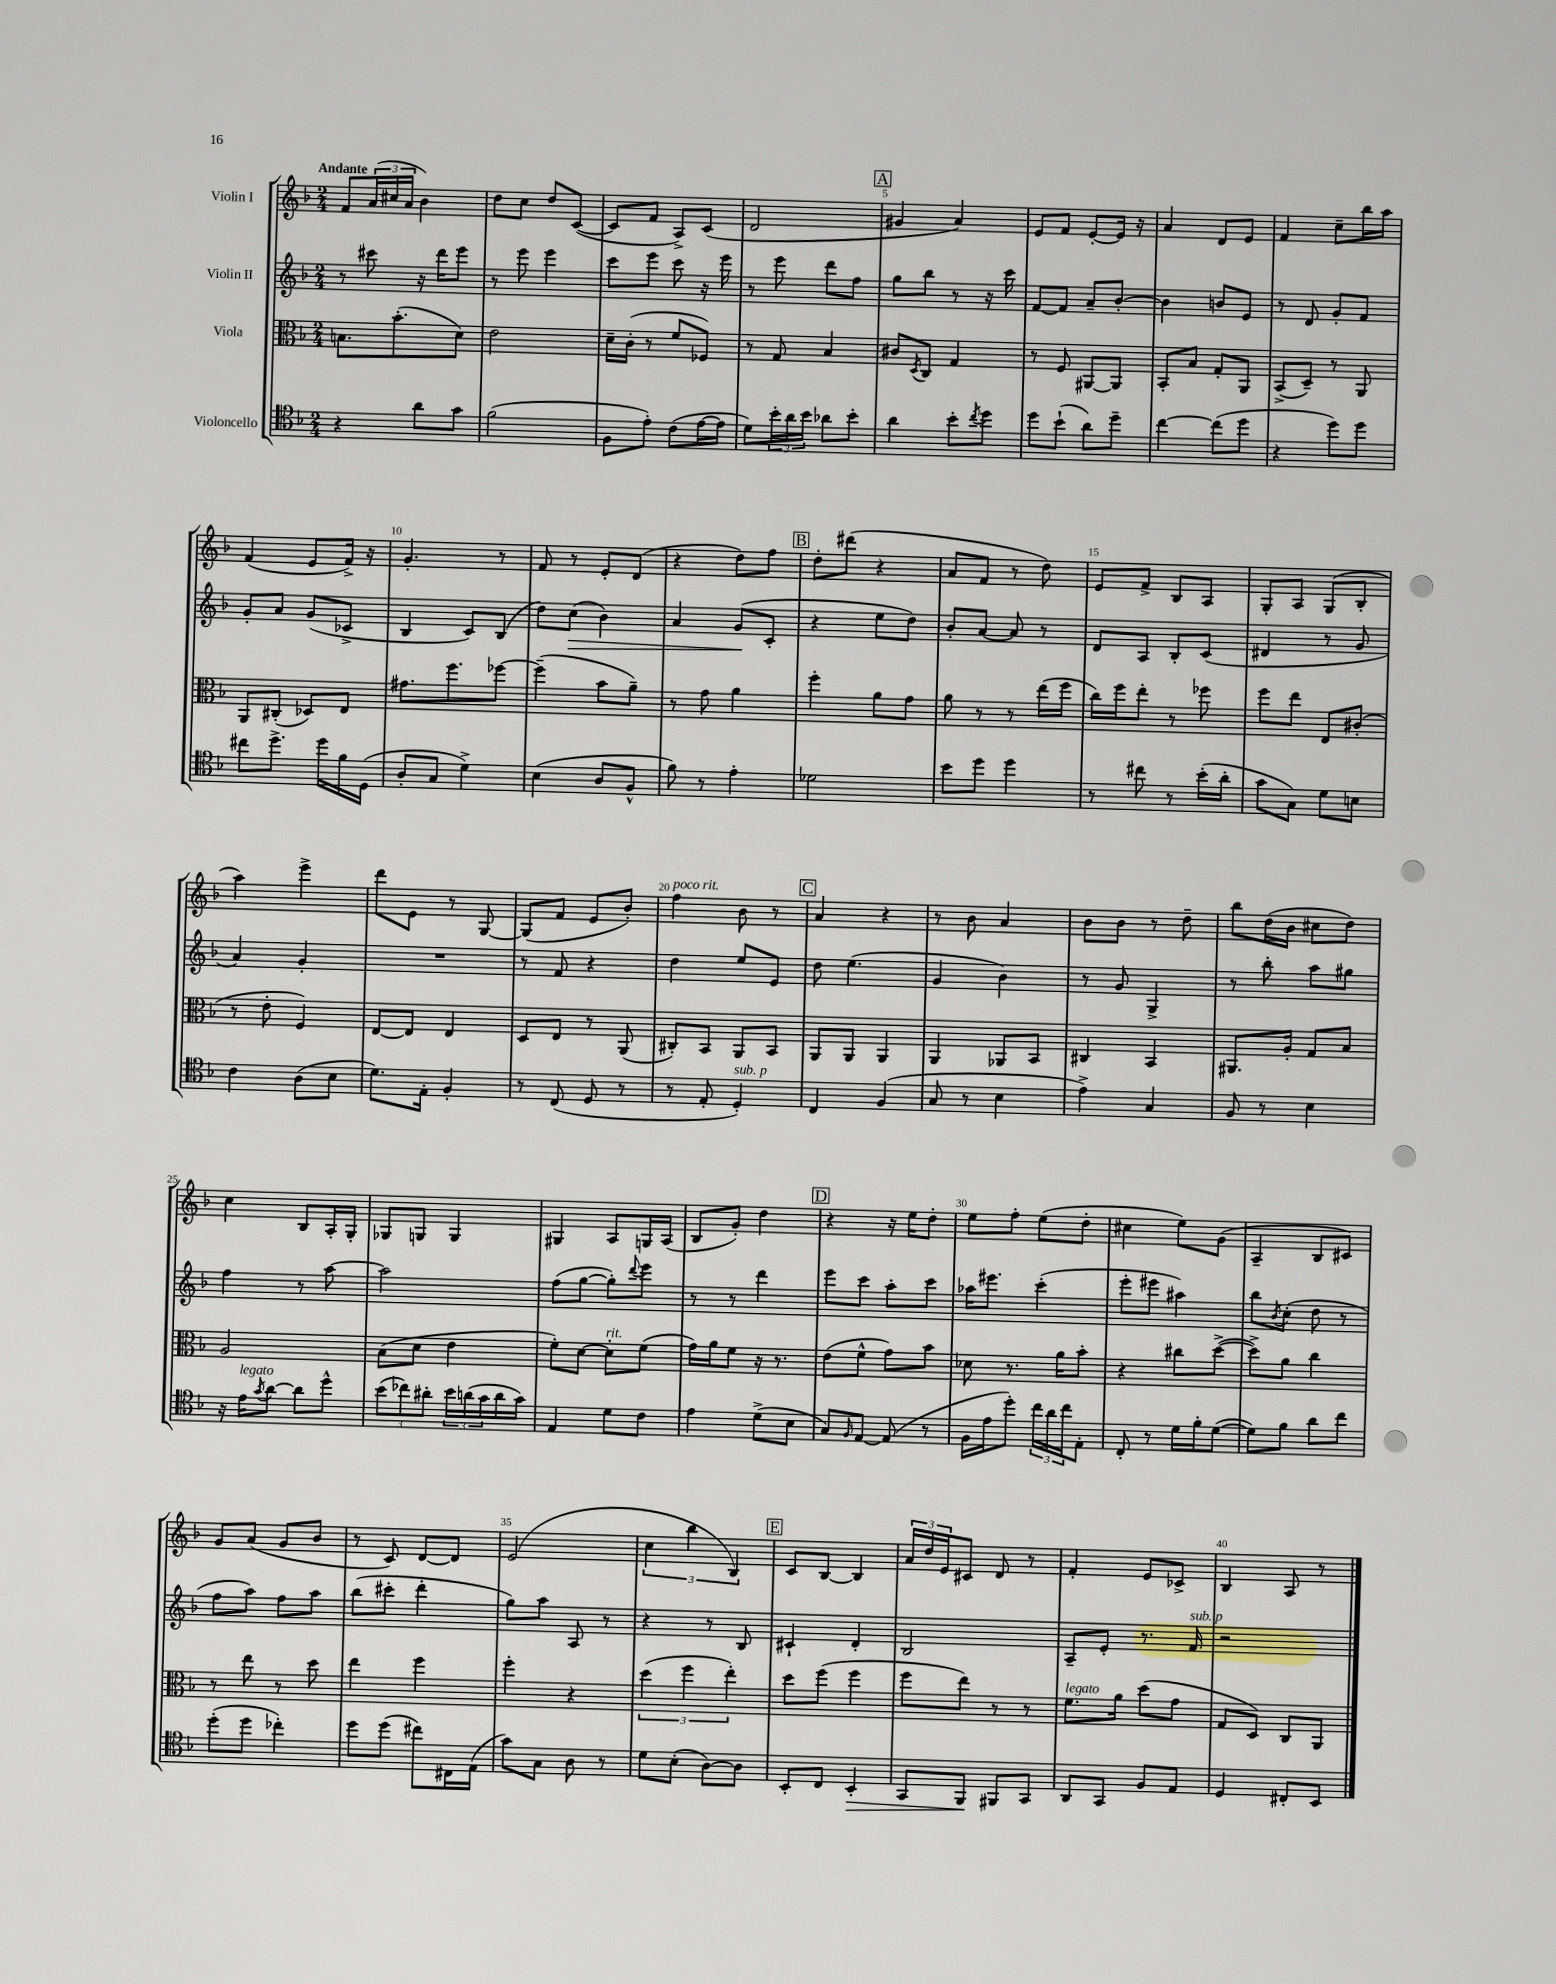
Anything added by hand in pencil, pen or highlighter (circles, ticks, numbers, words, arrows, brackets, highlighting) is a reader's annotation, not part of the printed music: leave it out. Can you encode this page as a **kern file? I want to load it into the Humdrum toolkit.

**kern	**kern	**kern	**kern
*staff4	*staff3	*staff2	*staff1
*clefC4	*clefC3	*clefG2	*clefG2
*k[b-]	*k[b-]	*k[b-]	*k[b-]
*M2/4	*M2/4	*M2/4	*M2/4
4r	8.B	8r	8f
.	.	8ccc#	(24a
.	.	.	24cc#
.	(8.b-'	.	.
.	.	.	24a
8a	.	16r	4b-)
.	.	16ddd	.
8g	8d)	8eee	.
=	=	=	=
(2f	2e	8r	8dd
.	.	8eee	8cc
.	.	4eee	8dd
.	.	.	([8c
=	=	=	=
8F	16d~	8ccc	8c]
.	(16c'	.	.
8e')	8r	8eee	8f
(8c	8f	8ccc	8A^)
[16e	8F-)	16r	(8c
16e]	.	16eee	.
=	=	=	=
8d)	8r	8r	2d
24b-'	8G	8eee	.
24a	.	.	.
24b-	.	.	.
8a-	4B-	8ddd	.
8b-'	.	8ff	.
=	=	=	=
4a	8c#	8gg	4g#
.	8qD	.	.
.	8C	8bb-	.
8b-'	4G	8r	4a)
8qcc	.	.	.
8dd	.	16r	.
.	.	16ccc	.
=	=	=	=
8dd	8r	[8f	8e
(8b-`	8F	8f]	8f
8a)	[8AA#	8a~	[8e'
8dd~	8AA#]	[8b-'	16e]
.	.	.	16r
=	=	=	=
[4cc	8BB-'	4b-]	4a
.	8B-	.	.
(8cc]	8G'	8b	8d
8dd	8AA	8e	8e
=	=	=	=
4r	(8BB-^	8r	4f
.	8D~)	8d	.
8dd)	8r	8g'	8cc~
8dd	8AA	8f	16bb-
.	.	.	16aa
=	=	=	=
8cc#	8AA	8g'	(4f
8.dd^	(8C#'	8a	.
.	8D-)	(8g	8e
16dd	.	.	.
16f	8E	8c-^	16f^)
(16D	.	.	16r
=	=	=	=
8A'	8.g#	4B-	4.g'
8G	.	.	.
.	8.ff	.	.
4d^)	.	8c)	.
.	[8ff-	(8B-	8r
=	=	=	=
(4B-	(4ff-~]	8dd)	8f
.	.	(8cc	8r
8A	8b-	4b-)	8e'
8F^^	8a~)	.	(8d
=	=	=	=
8f)	8r	4a	4r
8r	8g	.	.
4e'	4a	(8g	8dd)
.	.	8c'	8ff
=	=	=	=
2d-	4ff'	4r	8dd'
.	.	.	(8ddd#
.	8a	8ee	4r
.	8g	8dd)	.
=	=	=	=
8b-	8a	8b-'	8a
8dd	8r	[8a	8f
4dd	8r	8a]	8r
.	(16ee	8r	8dd)
.	16ff	.	.
=	=	=	=
8r	16cc)	8d	8e
.	16ff	.	.
8cc#	8ee'	8A	8f^
8r	8r	8B-'	8B-
(16b-'	8ff-	(8c	8A
16a'	.	.	.
=	=	=	=
8g	8ff	4d#	8G'
8G)	8ee	.	8A
8d	8E	8r	(8G
8B	(8c#'	8g	8B-'
=	=	=	=
4c	8r	4a)	4aa)
.	8e'	.	.
(8A	4F)	4g'	4eee^
8B-	.	.	.
=	=	=	=
8.d)	[8E	2r	8ddd
.	8E]	.	8e
16E'	.	.	.
4F'	4E	.	8r
.	.	.	[8G
=	=	=	=
8r	8D	8r	(8G]
(8C	8E	8f	8f
8D	8r	4r	8e
8r	(8AA	.	8b-')
=	=	=	=
8r	8C#')	4dd	4ff
8E'	8BB-	.	.
4D')	8AA	8ee	8b-
.	8BB-	8e	8r
=	=	=	=
4C	8AA	8dd	4a
.	8AA	(4.ee	.
(4F	4AA	.	4r
=	=	=	=
8G	4AA	4g	8r
8r	.	.	8b-
4B-	8AA-	4b-)	4a
.	8BB-	.	.
=	=	=	=
4e^)	4C#	8r	8b-
.	.	8g	8b-
4G	4BB-	4G^	8r
.	.	.	8dd~
=	=	=	=
8F	8.AA#	8r	8bb-
8r	.	8bb-'	(16dd
.	16A'	.	16b-
4B-	8G	8aa	8cc#
.	8B-	8gg#	8dd)
=	=	=	=
16r	2A	4ff	4cc
16e	.	.	.
8qg	.	.	.
[8a	.	.	.
8a]	.	8r	8B-
8dd^^	.	[8aa	16A'
.	.	.	16G'
=	=	=	=
(12b-	(8B-	2aa]	8G-
12cc-)	.	.	.
.	8d	.	8G
12a#'	.	.	.
24b-	4e	.	4G
(24a	.	.	.
24g	.	.	.
16a	.	.	.
16g)	.	.	.
=	=	=	=
4E	8f')	(8ff	4G#
.	[8d	[8gg	.
8d	8d']	8gg'])	8A
.	.	8qqddd	.
8c	(8f	8eee	16G
.	.	.	(16A
=	=	=	=
4e	16g)	8r	8B-
.	16a	.	.
.	8f	8r	8g')
(8d^	16r	4ddd	4dd
.	8.r	.	.
8B-	.	.	.
=	=	=	=
8G)	(8e	8eee	4r
16qqF	.	.	.
[8E	8f^^	8ccc	.
(8E]	8g)	8aa'	16r
.	.	.	16ee
8r	8b-	8ccc	8dd'
=	=	=	=
16F	8d-	16aa-	8ee
16e	.	8.eee#	.
8dd')	8.r	.	8ff'
24cc	.	(4ccc'	(8ee
24a	.	.	.
.	16a	.	.
24cc	.	.	.
8E'	8b-'	.	8dd'
=	=	=	=
8C'	4r	8eee'	4cc#
8r	.	8eee#	.
16d	8cc#	4aa#)	8ee)
16f'	.	.	.
([8d	([8dd^	.	(8g
=	=	=	=
8d])	8dd^])	8bb-	4A~
.	.	8qb-	.
8f	8a	(8cc'	.
8a	4cc	8dd	8B-
8cc	.	8r	8c#)
=	=	=	=
(8dd'	8r	8ff	8g
8dd	8ee	8aa)	(8a
4cc-')	8r	8ff	8g
.	8dd	8aa	8b-
=	=	=	=
8dd	4ee	(8bb-	8r
(8dd	.	8ccc#'	8c)
8cc#)	4ff	4ddd'	[8d
16C#	.	.	8d]
(16E	.	.	.
=	=	=	=
8g)	4ff'	8gg)	(2e
8G	.	8aa	.
8A	4r	8A	.
8r	.	8r	.
=	=	=	=
8d	(6dd	4r	6cc
(8B-'	.	.	.
.	6ff	.	6bb-
[8A)	.	8r	.
.	6ee')	.	6B-)
8A]	.	8B-	.
=	=	=	=
8BB-'	8dd	4c#`	8c
8C	(8ff	.	[8B-
4BB-'	4ff	4d'	4B-]
=	=	=	=
8GG	8ff	2B-	24a
.	.	.	24dd
.	.	.	24e
8FF	8ee)	.	8c#
8FF#	8r	.	8d
8GG	8r	.	8r
=	=	=	=
8AA	8.f	8A~	4f'
8GG	.	8e'	.
.	16a	.	.
8F	(8dd	8.r	8e
8E	8g	.	8c-^
.	.	16f	.
=	=	=	=
4D	8G	2r	4B-
.	8D)	.	.
8C#'	8C	.	8A
8BB-	8AA	.	8r
==	==	==	==
*-	*-	*-	*-
